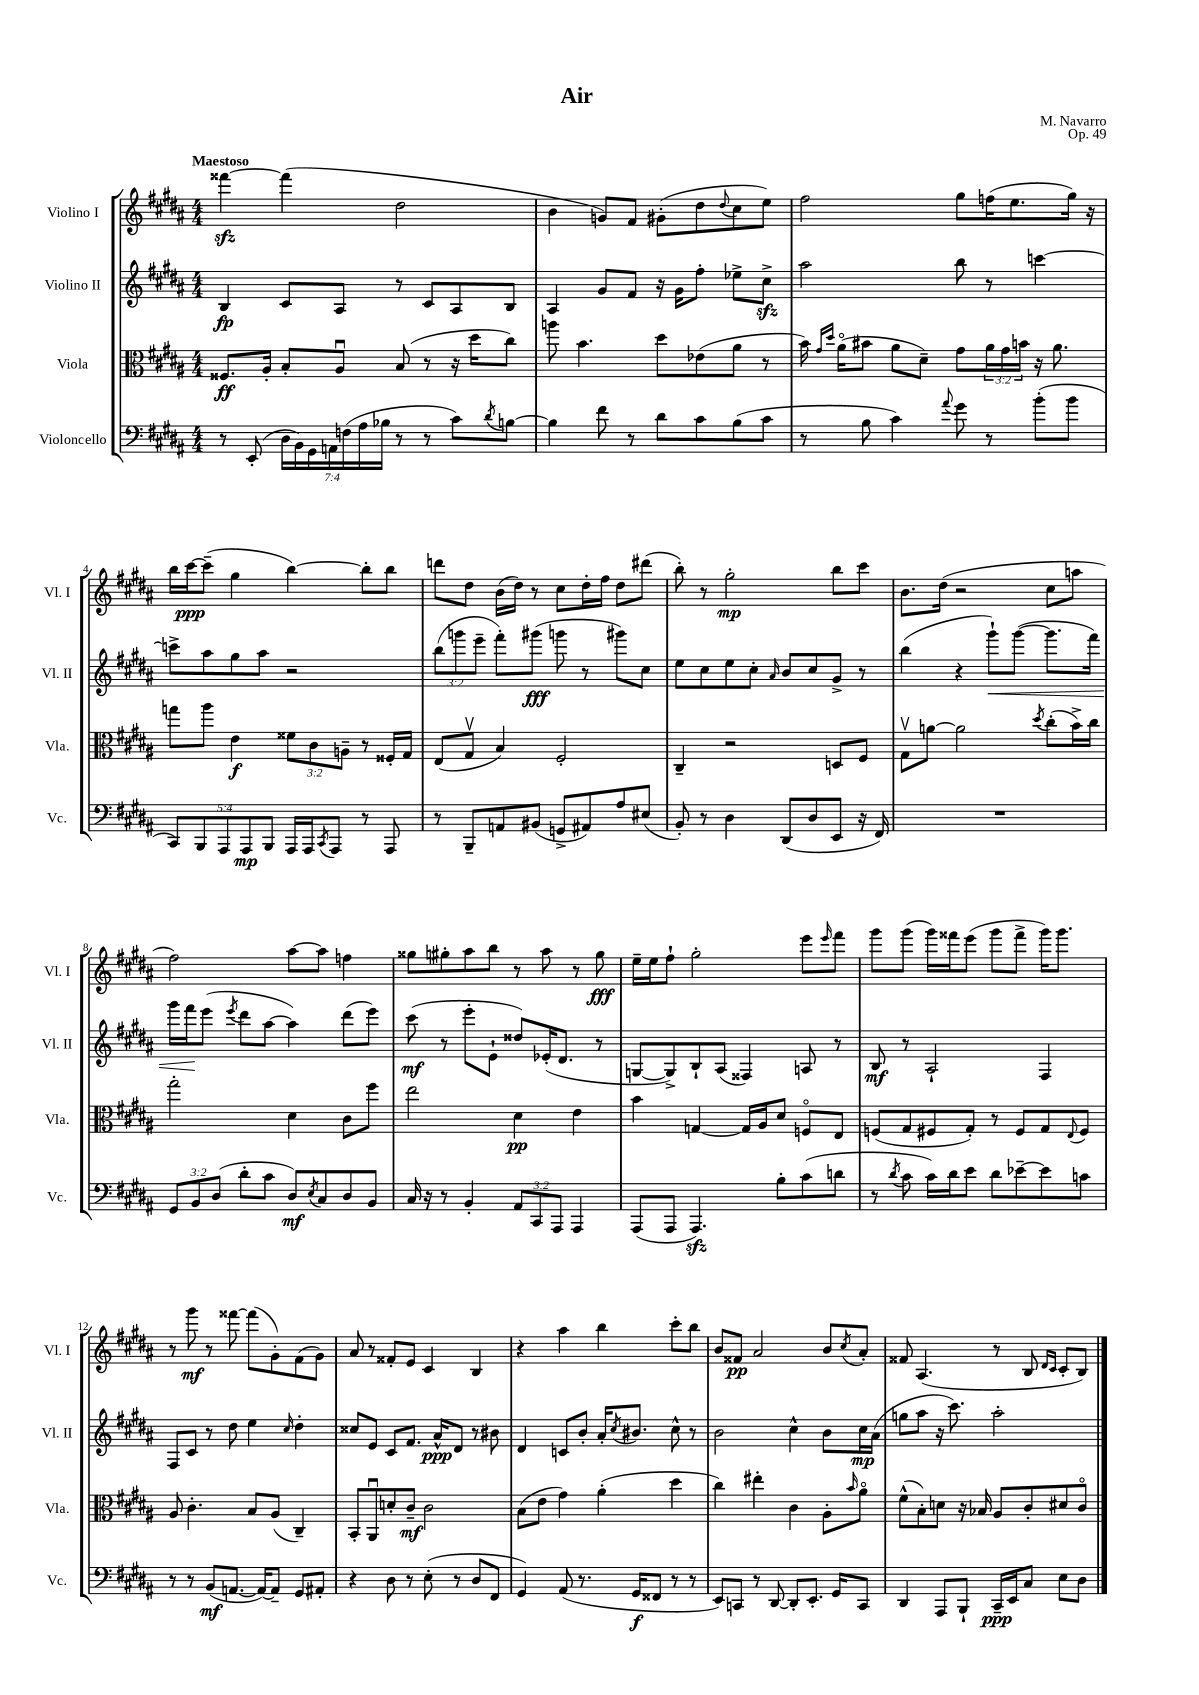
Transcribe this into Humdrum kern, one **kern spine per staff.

**kern	**dynam	**kern	**dynam	**kern	**dynam	**kern	**dynam
*part4	*part4	*part3	*part3	*part2	*part2	*part1	*part1
*staff4	*staff4	*staff3	*staff3	*staff2	*staff2	*staff1	*staff1
*I"Violoncello	*	*I"Viola	*	*I"Violino II	*	*I"Violino I	*
*I'Vc.	*	*I'Vla.	*	*I'Vl. II	*	*I'Vl. I	*
*clefF4	*	*clefC3	*	*clefG2	*	*clefG2	*
*k[f#c#g#d#a#]	*	*k[f#c#g#d#a#]	*	*k[f#c#g#d#a#]	*	*k[f#c#g#d#a#]	*
*M4/4	*	*M4/4	*	*M4/4	*	*M4/4	*
=1	=1	=1	=1	=1	=1	=1	=1
!	!	!	!	!	!	!LO:TX:a:B:t=Maestoso	!
8r	.	8.F##X/L	ff	4B/	fp	[4fff##Xzz\	.
(8EE'/	.	.	.	.	.	.	.
.	.	16A#'/Jk	.	.	.	.	.
28D#\LL	.	8B'/L	.	8c#/L	.	(4fff##\]	.
28BB\)	.	.	.	.	.	.	.
28GG#\	.	.	.	.	.	.	.
28AAn\	.	.	.	.	.	.	.
.	.	8A#u/J	.	8A#/J	.	.	.
(28Fn\	.	.	.	.	.	.	.
28A#\	.	.	.	.	.	.	.
28B-X\JJ	.	.	.	.	.	.	.
8r	.	(8B/	.	8r	.	2dd#\	.
8r	.	8r	.	8c#/L	.	.	.
8c#\L)	.	16r	.	8A#/	.	.	.
.	.	16dd#\KL	.	.	.	.	.
8qd#/	.	.	.	.	.	.	.
[8Bn\J	.	8cc#\J)	.	8B/J	.	.	.
=2	=2	=2	=2	=2	=2	=2	=2
4B\]	.	8aan\	.	4A#/	.	4b\	.
.	.	4.b\	.	.	.	.	.
8f#\	.	.	.	8g#/L	.	8gn/L)	.
8r	.	.	.	8f#/J	.	8f#/J	.
8d#\L	.	8dd#\L	.	16r	.	(8g#X'\L	.
.	.	.	.	16g#\KL	.	.	.
8c#\	.	(8e-X\	.	8ff#'\J	.	8dd#\	.
.	.	.	.	.	.	8qqdd#/	.
(8B\	.	8a#\J	.	8ee-X^\L	.	8cc#\	.
8c#\J	.	8r	.	8cc#zz^\J	.	8ee\J)	.
=3	=3	=3	=3	=3	=3	=3	=3
8r	.	16b\)	.	2aa#\	.	2ff#\	.
.	.	16qqg#/LL	.	.	.	.	.
.	.	16qqdd#/JJ	.	.	.	.	.
.	.	(16a#\KL	.	.	.	.	.
8B\	.	8b#X\J	.	.	.	.	.
4c#\)	.	8a#\L	.	.	.	.	.
.	.	8d#~\J)	.	.	.	.	.
8qqa#/	.	.	.	.	.	.	.
8g#\	.	8g#\L	.	8bb\	.	8gg#\L	.
8r	.	24a#\L	.	8r	.	(16ffn\K	.
.	.	24g#\	.	.	.	.	.
.	.	.	.	.	.	8.ee\	.
.	.	24bn\JJ	.	.	.	.	.
(8b'\L	.	16r	.	[4cccn\	.	.	.
.	.	8.a#\	.	.	.	.	.
8b\J	.	.	.	.	.	16gg#\Jk)	.
.	.	.	.	.	.	16r	.
!!LO:LB:g=z
=4	=4	=4	=4	=4	=4	=4	=4
10CC#/L)	.	8ggn\L	.	8cccn^\L]	.	16bb\LL	.
.	.	.	.	.	.	[16ccc#\J	ppp
10BBB/	.	.	.	.	.	.	.
.	.	8aa#\J	.	8aa#\	.	(8ccc#~\J]	.
10AAA#/	.	.	.	.	.	.	.
.	.	4e\	f	8gg#\	.	4gg#\	.
10AAA#/	mp	.	.	.	.	.	.
.	.	.	.	8aa#\J	.	.	.
10BBB/J	.	.	.	.	.	.	.
16AAA#/LL	.	12f##X\L	.	2r	.	[4bb\)	.
16AAA#/J	.	.	.	.	.	.	.
.	.	12c#\	.	.	.	.	.
8qCC#/	.	.	.	.	.	.	.
8AAA#/J	.	.	.	.	.	.	.
.	.	12An~\J	.	.	.	.	.
8r	.	8r	.	.	.	8bb'\L]	.
8AAA#/	.	16F##X'/LL	.	.	.	8bb\J	.
.	.	16G#/JJ	.	.	.	.	.
=5	=5	=5	=5	=5	=5	=5	=5
8r	.	(8E/L	.	(12bb\L	.	8dddn\L	.
.	.	.	.	12gggn\	.	.	.
8BBB~/L	.	8G#v/J	.	.	.	8dd#\J	.
.	.	.	.	12eee~\J	.	.	.
8AAn/	.	4B/)	.	8fff#'\L)	.	(16b\LL	.
.	.	.	.	.	.	16dd#\JJ)	.
(8BB#X/J	.	.	.	(8ggg#X\J	fff	8r	.
8GGn^/L	.	2F#'/	.	8gggn\	.	8cc#\L	.
8AA#X/)	.	.	.	8r	.	16dd#'\L	.
.	.	.	.	.	.	16ff#\JJ	.
8A#/	.	.	.	8ggg#X\L)	.	8dd#\L	.
(8E#X/J	.	.	.	8cc#\J	.	(8ddd#X\J	.
=6	=6	=6	=6	=6	=6	=6	=6
8BB'/)	.	4C#~/	.	8ee\L	.	8bb'\)	.
8r	.	.	.	8cc#\	.	8r	.
4D#\	.	2r	.	8ee\	.	2gg#'\	mp
.	.	.	.	8cc#'\J	.	.	.
.	.	.	.	16qqa#/	.	.	.
(8DD#/L	.	.	.	8b/L	.	.	.
8D#/	.	.	.	8cc#/	.	.	.
8EE/J	.	8Dn/L	.	8g#^/J	.	8bb\L	.
16r	.	8F#/J	.	8r	.	8ccc#\J	.
16FF#/)	.	.	.	.	.	.	.
=7	=7	=7	=7	=7	=7	=7	=7
1r	.	8G#v\L	.	(4bb\	.	8.b\L	.
.	.	[8an\J	.	.	.	.	.
.	.	.	.	.	.	(16dd#\Jk	.
.	.	2a\]	.	4r	.	2r	.
!	!	!	!	!	!LO:HP:b	!	!
.	.	.	.	8ggg#`\L)	<	.	.
.	.	.	.	([8ggg#\J	.	.	.
.	.	8qdd#/	.	.	.	.	.
.	.	(8cc#'\L	.	8.ggg#\L]	.	8cc#\L	.
.	.	16b^\L)	.	.	.	8aan\J	.
.	.	16cc#\JJ	.	16fff#\Jk)	.	.	.
!!LO:LB:g=z
=8	=8	=8	=8	=8	=8	=8	=8
12GG#/L	.	2gg#'\	.	16ggg#\LL	.	2ff#\)	.
.	.	.	.	16fff#\J	.	.	.
12BB/	.	.	.	.	.	.	.
.	.	.	.	(8eee\J	[	.	.
(12D#/J	.	.	.	.	.	.	.
.	.	.	.	8qeee/	.	.	.
8d#'\L	.	.	.	8ddd#\L	.	.	.
8c#\J	.	.	.	[8aa#\J	.	.	.
8D#/L)	mf	4d#\	.	4aa#\])	.	[8aa#\L	.
8qE/	.	.	.	.	.	.	.
8C#/	.	.	.	.	.	8aa#\J]	.
8D#/	.	8c#\L	.	(8ddd#\L	.	4ffn\	.
8BB/J	.	8ff#\J	.	8eee\J)	.	.	.
=9	=9	=9	=9	=9	=9	=9	=9
16C#/	.	2ee\	.	(8ccc#\	mf	8gg##X\L	.
16r	.	.	.	.	.	.	.
8r	.	.	.	8r	.	8gg#X'\	.
4BB'/	.	.	.	8eee'\L	.	8aa#\	.
.	.	.	.	8e`\J	.	8bb\J	.
12AA#/L	.	4d#\	pp	8dd##X/L)	.	8r	.
12CC#/	.	.	.	.	.	.	.
.	.	.	.	(16e-X'/K	.	8aa#\	.
12AAA#/J	.	.	.	.	.	.	.
.	.	.	.	8.d#/J	.	.	.
4AAA#/	.	4e\	.	.	.	8r	.
.	.	.	.	8r	.	8gg#\	fff
=10	=10	=10	=10	=10	=10	=10	=10
(8AAA#/L	.	4b\	.	[8Gn/L	.	16ee~\LL	.
.	.	.	.	.	.	16ee\J	.
8AAA#/J	.	.	.	8G^/])	.	8ff#`\J	.
4.AAA#zz/)	.	[4Gn/	.	8B`/	.	2gg#'\	.
.	.	.	.	(8A#/J	.	.	.
.	.	16G/LL]	.	4F##X/)	.	.	.
.	.	16A#/J	.	.	.	.	.
8B'\L	.	8d#/J	.	.	.	.	.
(8c#\	.	8Fn/L	.	8An/	.	8eee\L	.
.	.	.	.	.	.	16qqeee/	.
8dn\J	.	8E/J	.	8r	.	8fff#\J	.
=11	=11	=11	=11	=11	=11	=11	=11
8r	.	(8Fn/L	.	8B/	mf	8ggg#\L	.
8qd#/	.	.	.	.	.	.	.
8c#\	.	8G#/	.	8r	.	(8ggg#\J	.
16c#\LL)	.	8F#X/	.	2A#`/	.	16ggg#\LL)	.
16d#\J	.	.	.	.	.	16fff##X\J	.
8e\J	.	8G#'/J)	.	.	.	(8eee\J	.
8d#\L	.	8r	.	.	.	8ggg#\L	.
[8e-X~\	.	8F#/L	.	.	.	8fff##^\J	.
8e-\]	.	8G#/	.	4F#/	.	16ggg#\KL)	.
.	.	.	.	.	.	8.ggg#\J	.
.	.	8qqE/	.	.	.	.	.
8cn\J	.	8F#/J	.	.	.	.	.
!!LO:LB:g=z
=12	=12	=12	=12	=12	=12	=12	=12
8r	.	8A#/	.	8F#/L	.	8r	.
8r	.	4.c#'\	.	8c#/J	.	8ggg#\	mf
(8BB/L	mf	.	.	8r	.	8r	.
[8.AAn/J	.	.	.	8dd#\	.	[8fff##X\	.
.	.	8B/L	.	4ee\	.	(8fff##\L]	.
16AA/KL_)	.	.	.	.	.	.	.
8AA~/J]	.	(8A#/J	.	.	.	8g#'\)	.
.	.	.	.	16qqcc#/	.	.	.
8GG#/L	.	4C#~/)	.	4dd#'\	.	(8f#\	.
8AA#X'/J	.	.	.	.	.	8g#\J)	.
=13	=13	=13	=13	=13	=13	=13	=13
4r	.	8BB'/L	.	8cc##X/L	.	8a#/	.
.	.	8AA#u/	.	8e/J	.	8r	.
8D#\	.	8dn'/	.	8c#/L	.	8f##X'/L	.
8r	.	8c#~/J	mf	8.f#/J	.	8e/J	.
(8E'\	.	2c#\	.	.	.	4c#/	.
.	.	.	.	16a#^^/KL	ppp	.	.
8r	.	.	.	8d#/J	.	.	.
8D#/L	.	.	.	8r	.	4B/	.
8FF#/J	.	.	.	8b#X\	.	.	.
=14	=14	=14	=14	=14	=14	=14	=14
4GG#/)	.	(8B\L	.	4d#/	.	4r	.
.	.	8e\J	.	.	.	.	.
(8AA#/	.	4g#\)	.	8cn/L	.	4aa#\	.
8.r	.	.	.	8b'/J	.	.	.
.	.	(4a#'\	.	16a#'/KL	.	4bb\	.
.	.	.	.	8qcc#/	.	.	.
16GG#/KL	f	.	.	8.b#X/J	.	.	.
8FF##X/J	.	.	.	.	.	.	.
8r	.	4dd#\	.	8cc#^^\	.	8ccc#'\L	.
8r	.	.	.	8r	.	8bb\J	.
=15	=15	=15	=15	=15	=15	=15	=15
8EE/L)	.	4cc#\)	.	2b\	.	8b/L	.
8CCn/J	.	.	.	.	.	8f##X/J	pp
8r	.	4ee#X'\	.	.	.	2a#/	.
[8DD#/	.	.	.	.	.	.	.
8DD#'/L]	.	4c#\	.	4cc#^^\	.	.	.
8.EE'/J	.	.	.	.	.	.	.
.	.	8A#'\L	.	8b\L	.	8b/L	.
16GG#/KL	.	.	.	.	.	.	.
.	.	16qqb/	.	.	.	8qcc#/	.
8CC/J	.	8a#\J	.	16cc#\L	mp	8a#'/J	.
.	.	.	.	(16a#\JJ	.	.	.
=16	=16	=16	=16	=16	=16	=16	=16
4DD#/	.	(8f#^^\L	.	8ggn\L	.	8f##X/	.
.	.	8B'\)	.	8aa#\J	.	(4.A#/	.
8AAA#/L	.	8dn\J	.	16r	.	.	.
.	.	.	.	8.ccc#\)	.	.	.
8BBB`/J	.	16r	.	.	.	.	.
.	.	16B-X/	.	.	.	.	.
16CC#~/LL	ppp	8A#/L	.	2aa#'\	.	8r	.
16EE/J	.	.	.	.	.	.	.
8C#/J	.	8c#'/	.	.	.	8B/	.
.	.	.	.	.	.	16qqd#/LL	.
.	.	.	.	.	.	16qqc#/JJ	.
8E\L	.	8d#X/	.	.	.	8c#'/L	.
8D#\J	.	8c#/J	.	.	.	8B/J)	.
==	==	==	==	==	==	==	==
*-	*-	*-	*-	*-	*-	*-	*-
